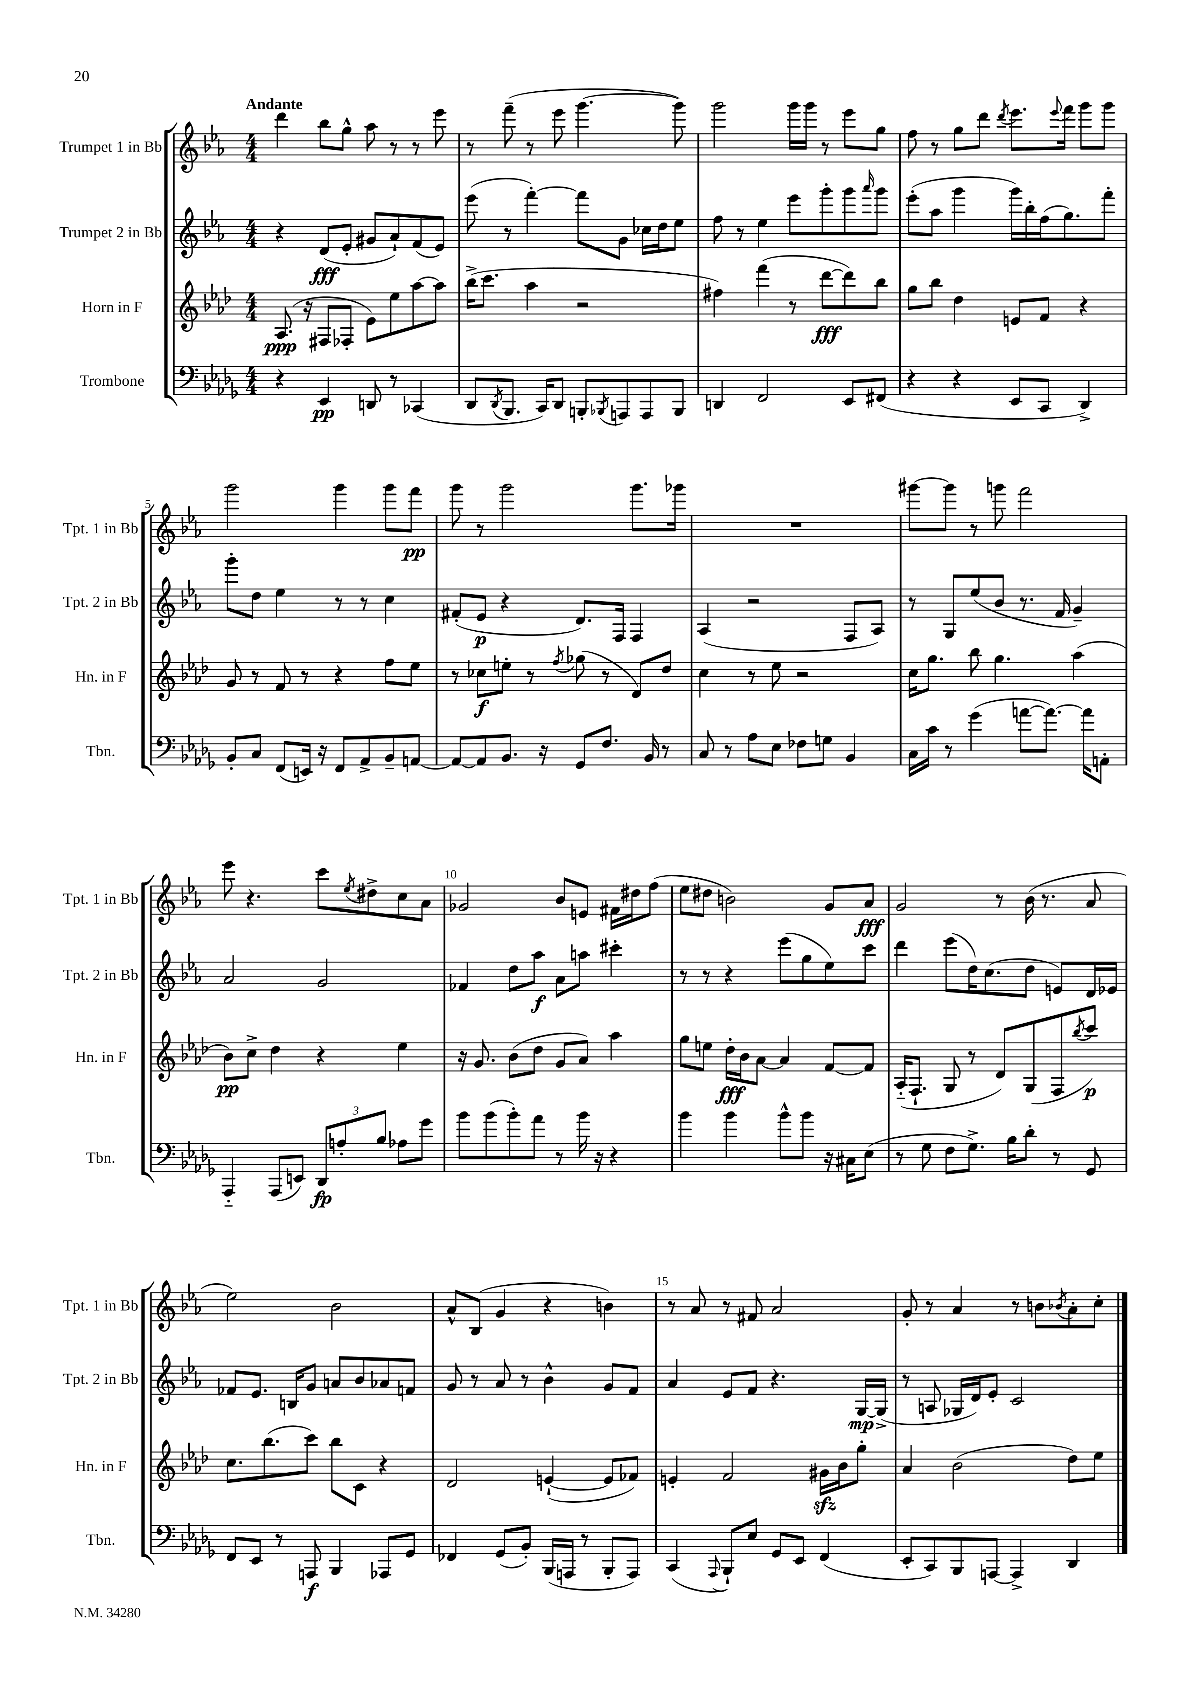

**kern	**kern	**kern	**kern
*staff4	*staff3	*staff2	*staff1
*clefF4	*clefG2	*clefG2	*clefG2
*k[b-e-a-d-g-]	*k[b-e-a-d-]	*k[b-e-a-]	*k[b-e-a-]
*M4/4	*M4/4	*M4/4	*M4/4
4r	(8.A-	4r	4ddd
.	16r	.	.
4EE-	8F#	(8d	8bb-
.	8F-'	8e-'	8gg^^
8DD	8e-)	8g#	8aa-
8r	8ee-	8a-`)	8r
(4CC-	[8aa-	(8f	8r
.	8aa-]	8e-)	8eee-
=	=	=	=
8DD-	(16bb-^	(8eee-	8r
.	8.ccc	.	.
8qDD-	.	.	.
8.BBB-	.	8r	(8fff~
.	4aa-	[4fff')	8r
16CC)	.	.	.
8DD-	.	.	8eee-
8BBB'	2r	8fff]	[4.ggg
8qBBB-	.	.	.
8AAA	.	8g	.
8AAA	.	16cc-	.
.	.	16dd	.
8BBB-	.	8ee-	8ggg])
=	=	=	=
4DD	4ff#)	8ff	2ggg
.	.	8r	.
2FF	(4fff	4ee-	.
.	8r	8eee-	16ggg
.	.	.	16ggg
.	[8ddd-	8ggg'	8r
8EE-	8ddd-])	8ggg	8eee-
.	.	16qqaaa-	.
(8FF#	8bb-	8ggg	8gg
=	=	=	=
4r	8gg	(8eee-'	8ff
.	8bb-	8aa-	8r
4r	4dd-	4ggg	8gg
.	.	.	8ddd
.	.	.	8qddd
8EE-	8e	16ggg)	8.eee-
.	.	16bb-'	.
8CC	8f	(16ff	.
.	.	.	8qqeee-
.	.	8.gg)	16fff
4DD-^)	4r	.	8ggg
.	.	8fff'	8ggg
=	=	=	=
8BB-'	8g	8ggg'	2ggg
8C	8r	8dd	.
(8FF	8f	4ee-	.
16EE)	8r	.	.
16r	.	.	.
8FF	4r	8r	4ggg
8AA-^	.	8r	.
8BB-~	8ff	4cc	8ggg
[8AA	8ee-	.	8fff
=	=	=	=
8AA_	8r	(8f#'	8ggg
8AA]	8cc-	8e-	8r
8.BB-	8ee'	4r	2ggg
.	8r	.	.
16r	.	.	.
.	8qff	.	.
8GG-	(8gg-	8.d)	.
8.F	8r	.	.
.	.	16F	.
.	8d-)	4F	8.ggg
16BB-	.	.	.
8r	8dd-	.	.
.	.	.	16ggg-
=	=	=	=
8C	4cc	(4A-	1r
8r	.	.	.
8A-	8r	2r	.
8E-	8ee-	.	.
8F-	2r	.	.
8G	.	.	.
4BB-	.	8F	.
.	.	8A-)	.
=	=	=	=
16C	16cc	8r	[8ggg#
16c	8.gg	.	.
8r	.	8G	8ggg#]
(4g-	8bb-	(8ee-	8r
.	4.gg	8b-	8ggg
[8a	.	8.r	2fff
8.a_)	.	.	.
.	.	16f	.
.	(4aa-	4g~)	.
16a]	.	.	.
8AA'	.	.	.
=	=	=	=
4AAA-'~	8b-)	2a-	8eee-
.	8cc^	.	4.r
(8AAA-	4dd-	.	.
8EE)	.	.	.
12DD-	4r	2g	8ccc
12A'	.	.	.
.	.	.	8qee-
.	.	.	8dd#^
12B-	.	.	.
8A-	4ee-	.	8cc
8g-	.	.	8a-
=	=	=	=
8b-	16r	4f-	2g-
.	8.g	.	.
(8b-	.	.	.
8b-')	(8b-	8dd	.
8a-	8dd-	8aa-	.
8r	8g	8a-	8b-
16b-	8a-)	8aa	8e
16r	.	.	.
4r	4aa-	4ccc#'	16f#
.	.	.	16dd#
.	.	.	(8ff
=	=	=	=
4b-	8gg	8r	8ee-
.	8ee	8r	8dd#
4b-	16dd-'	4r	2b)
.	16b-	.	.
.	[8a-	.	.
8b-^^	4a-]	(8eee-	.
8b-	.	8gg	.
16r	[8f	8ee-)	8g
16C#	.	.	.
(8E-	8f]	8ccc	8a-
=	=	=	=
8r	(16A-'~	4ddd	2g
.	8.F`	.	.
8G-	.	.	.
8F	8G	(8eee-	.
8.G-^)	8r	16dd)	.
.	.	(8.cc	.
.	8d-)	.	8r
16B-	.	.	.
8d-'	(8G	8dd	(16b-
.	.	.	8.r
8r	8F	8e)	.
.	8qbb-	.	.
8GG-	8ccc)	16d	8a-
.	.	16e-	.
=	=	=	=
8FF	8.cc	8f-	2ee-)
8EE-	.	8.e-	.
.	(8.bb-	.	.
8r	.	.	.
.	.	16B	.
8AAA	8ccc)	8g	.
4BBB-	8bb-	8a	2b-
.	8c	8b-	.
8AAA-	4r	8a-	.
8GG-	.	8f	.
=	=	=	=
4FF-	2d-	8g	8a-^^
.	.	8r	(8B-
(8GG-	.	8a-	4g
8BB-')	.	8r	.
(16BBB-	([4e`	4b-^^	4r
16AAA	.	.	.
8r	.	.	.
8BBB-'	8e]	8g	4b)
8AAA)	8f-)	8f	.
=	=	=	=
(4CC	4e'	4a-	8r
.	.	.	8a-
8qqAAA-	.	.	.
8BBB-`)	2f	8e-	8r
8E-	.	8f	8f#
8GG-	.	4.r	2a-
8EE-	.	.	.
(4FF	16g#	.	.
.	16b-	.	.
.	8gg'	[16G	.
.	.	(16G^]	.
=	=	=	=
8EE-'	4a-	8r	8g'
8CC)	.	8A	8r
8BBB-	(2b-	16G-	4a-
.	.	16d)	.
[8AAA	.	8e-'	.
4AAA^]	.	2c	8r
.	.	.	8b
.	.	.	8qb-
4DD-	8dd-)	.	8a-'
.	8ee-	.	8cc'
==	==	==	==
*-	*-	*-	*-
